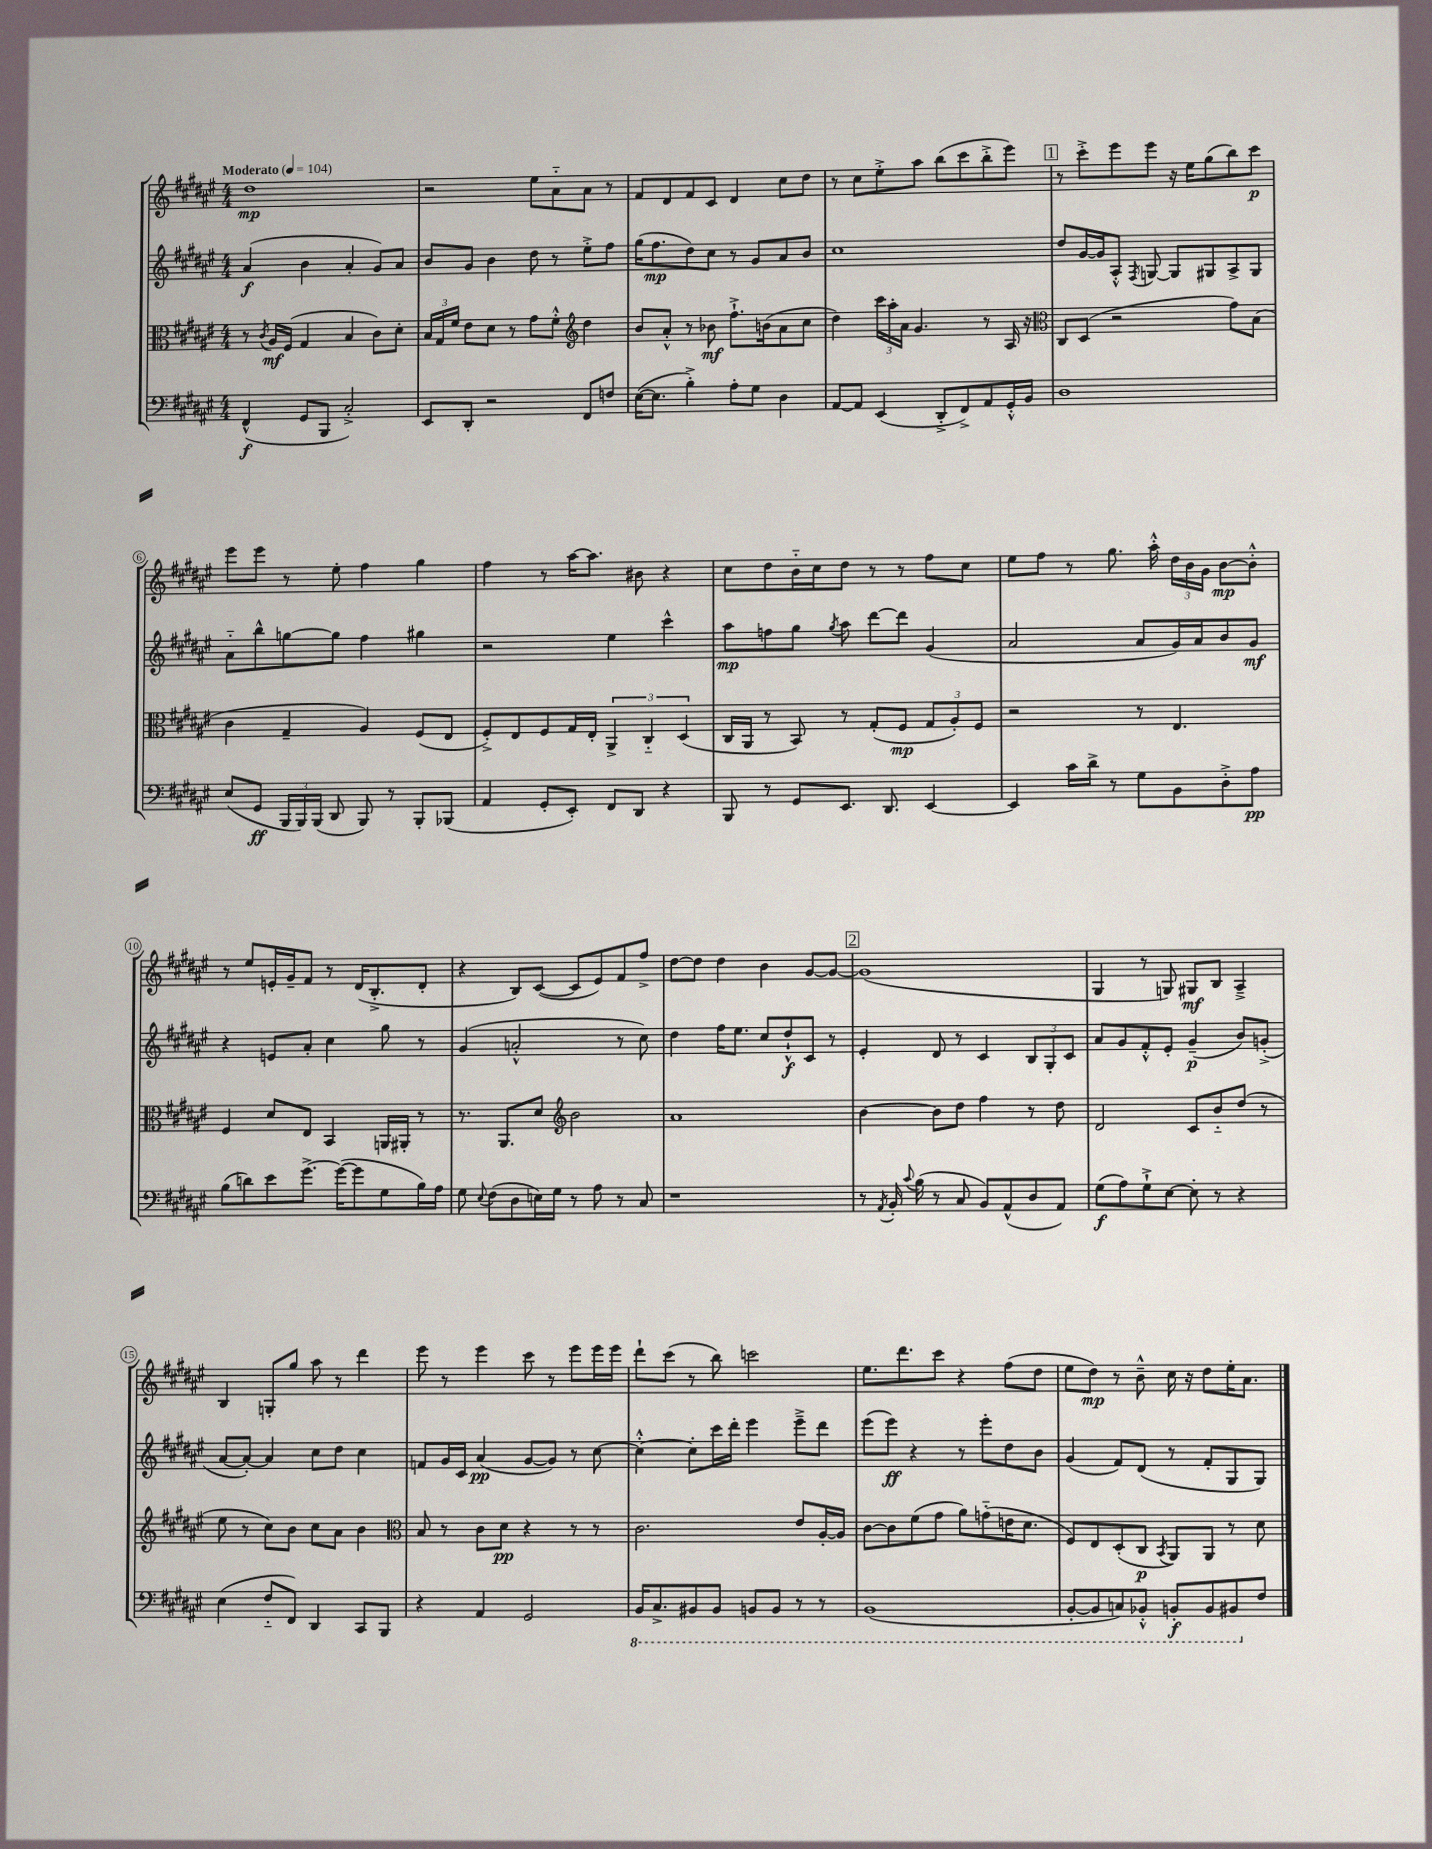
<<
\new StaffGroup <<
\new Staff = "s0" {
    \clef treble \key fis \major \numericTimeSignature \time 4/4 \tempo "Moderato" 4 = 104
    \autoBeamOff dis''1\mp |
    r2 eis''8[ ais'8-_ ais'8] r8 |
    fis'8[ dis'8 fis'8 cis'8] dis'4 cis''8[ dis''8] |
    r8 cis''8[ eis''8-.-> ais''8] b''8[( cis'''8 b''8-.-> eis'''8]) |
    \mark \markup { \box "1" } r8 cis'''8[-.-> eis'''8 eis'''8] r16 eis''16[ gis''8( b''8) cis'''8]\p |
    eis'''8[ eis'''8] r8 eis''8-. fis''4 gis''4 |
    fis''4 r8 ais''16[~ ais''8.] bis'8 r4 |
    cis''8[ dis''8 b'16-_ cis''16 dis''8] r8 r8 fis''8[ cis''8] |
    eis''8[ fis''8] r8 gis''8. ais''16-.-^ \tuplet 3/2 { dis''16[ b'16 gis'16] } b'8[~\mp b'8]-.-^ |
    r8 eis''8[ e'16-. gis'16-- fis'8] r8 dis'16[( b8.-.-> dis'8]-. |
    r4 b8[) cis'8]~( cis'8[ eis'8) fis'8 fis''8]-> |
    dis''8[~ dis''8] dis''4 b'4 gis'8[~ gis'8]~ |
    \mark \markup { \box "2" } gis'1( |
    gis4 r8 g8) gis8[\mf b8] ais4---> |
    b4 g8[-. gis''8] ais''8 r8 dis'''4 |
    eis'''8 r8 eis'''4 cis'''8 r8 eis'''8[ eis'''16 eis'''16] |
    dis'''8[-! cis'''8]( r8 b''8) c'''2 |
    eis''8.[ dis'''8. cis'''8] r4 fis''8[( dis''8] |
    eis''8[ dis''8]\mp) r8 b'8---^ cis''16 r16 dis''8[ eis''16-. ais'8.] \bar "|." |
}
\new Staff = "s1" {
    \clef treble \key fis \major \numericTimeSignature \time 4/4
    \autoBeamOff ais'4\f( b'4 ais'4-. gis'8[) ais'8] |
    b'8[ gis'8] b'4 dis''8 r8 eis''8[-.-> fis''8] |
    gis''16[( fis''8.\mp dis''8) cis''8] r8 gis'8[ ais'8 b'8] |
    cis''1 |
    \mark \markup { \box "1" } dis''8[ gis'16~ gis'16 ais8]-.-^ \acciaccatura { fis8 } g8~ g8[ gis8 ais8-> gis8] |
    ais'8[-_ b''8-^ g''8~ g''8] fis''4 gis''4 |
    r2 eis''4 cis'''4-^ |
    ais''8[\mp f''8 gis''8] \acciaccatura { gis''8 } ais''8 dis'''8[~ dis'''8] gis'4( |
    ais'2 ais'8[ gis'16) ais'16 b'8 gis'8]\mf |
    r4 e'8[ ais'8]-. cis''4 gis''8 r8 |
    gis'4( a'2-.-^ r8 cis''8) |
    dis''4 fis''16[ eis''8.] cis''8[ dis''8-!-^\f cis'8] r8 |
    \mark \markup { \box "2" } eis'4-. dis'8 r8 cis'4 \tuplet 3/2 { b8[ gis8-. cis'8] } |
    ais'8[ gis'8 fis'8-.-^ eis'8]-. gis'4--\p( b'8[) g'8]-.->( |
    ais'8[~ ais'8]~-.) ais'4 cis''8[ dis''8] cis''4 |
    f'8[ gis'16 cis'16] ais'4\pp( gis'8[~ gis'8]) r8 cis''8~ |
    cis''4~-.-^ cis''8[-. cis'''16 dis'''16]-. eis'''4 eis'''8[---> dis'''8] |
    eis'''8[( eis'''8]\ff) r4 r8 eis'''8[-. dis''8 b'8] |
    gis'4( fis'8[) dis'8]( r8 fis'8[-. gis8 gis8]) \bar "|." |
}
\new Staff = "s2" {
    \clef alto \key fis \major \numericTimeSignature \time 4/4
    \autoBeamOff r8 \acciaccatura { cis'8 } ais16[\mf fis16]( gis4 b4 cis'8[) dis'8]-. |
    \tuplet 3/2 { b16[ gis16 fis'16] } eis'8[ dis'8] r8 gis'8[ fis'8]-.-^ \clef treble dis''4 |
    b'8[ ais'8]-.-^ r8 bes'8\mf fis''8.[-!-> b'16( ais'8 cis''8] |
    dis''4) \tuplet 3/2 { cis'''16[ ais''16-. ais'16] } gis'4. r8 ais16 r16 |
    \mark \markup { \box "1" } \clef alto cis8[ dis8]( r2 gis'8[) b8]( |
    cis'4 gis4-- ais4) fis8[( eis8] |
    fis8[-.->) eis8 fis8 gis16 eis16]-. \tuplet 3/2 { ais,4-> cis4-_ dis4( } |
    cis16[ ais,16] r8 b,8) r8 gis8[-.( fis8]\mp \tuplet 3/2 { gis8[ ais8-.) fis8] } |
    r2 r8 eis4. |
    fis4 dis'8[ eis8] b,4 a,16[ ais,16]-. r8 |
    r8. ais,8.[ dis'8] \clef treble b'2 |
    ais'1 |
    \mark \markup { \box "2" } b'4~ b'8[ dis''8] fis''4 r8 dis''8 |
    dis'2 cis'8[ b'8-_ dis''8]( r8 |
    eis''8 r8 cis''8[) b'8] cis''8[ ais'8] b'4 |
    \clef alto b8 r8 cis'8[ dis'8]\pp r4 r8 r8 |
    cis'2. eis'8[ ais16~-. ais16] |
    cis'8[~ cis'8 fis'8( gis'8] ais'8[) g'8-_( e'16 dis'8.] |
    fis8[) eis8 dis8-.( cis8]\p \acciaccatura { b,8 } ais,8[) ais,8] r8 dis'8 \bar "|." |
}
\new Staff = "s3" {
    \clef bass \key fis \major \numericTimeSignature \time 4/4
    \autoBeamOff fis,4-^\f( gis,8[ b,,8] cis2-.->) |
    eis,8[ dis,8]-. r2 fis,8[ f8] |
    eis16[~( eis8.] b4-.->) ais8[-. gis8] dis4 |
    ais,8[~ ais,8] eis,4( dis,8[-.-> fis,8->) ais,8 gis,16-.-^ b,16] |
    \mark \markup { \box "1" } dis1 |
    eis8[( gis,8]\ff \tuplet 3/2 { b,,16[ b,,16) b,,16]( } dis,8 b,,8) r8 b,,8[-. bes,,8]( |
    ais,4 gis,8[-. eis,8]-.) fis,8[ dis,8] r4 |
    b,,8 r8 gis,8[ eis,8.] dis,8. eis,4~ |
    eis,4 cis'16[ dis'16]-> r8 gis8[ b,8 dis8-.-> ais8]\pp |
    b8[( d'8) eis'8 gis'8.]~-> gis'16[~( gis'8 gis8 b16) ais16] |
    gis8 \appoggiatura { eis8 } fis8[( dis8 e16) gis16] r8 ais8 r8 cis8 |
    r1 |
    \mark \markup { \box "2" } r8 \acciaccatura { ais,8 } b,16-. \appoggiatura { cis'8 } b16( r8 cis8 b,8[) ais,8-^( dis8 ais,8]) |
    gis8[\f( ais8) gis8-!-> eis8]~ eis8-. r8 r4 |
    eis4( fis8[-_ fis,8]) dis,4 cis,8[ b,,8] |
    r4 ais,4 gis,2 |
    \ottava #-1 b,,16[ cis,8.-> bis,,8 bis,,8] b,,8[ b,,8] r8 r8 |
    b,,1( |
    b,,8[~-. b,,8 c,8) bes,,8]-.-^ b,,8[-.\f b,,8 bis,,8 \ottava #0 fis8] \bar "|." |
}
>>
>>
\layout { \context { \Score \override BarNumber.stencil = #(make-stencil-circler 0.1 0.3 ly:text-interface::print) } }
